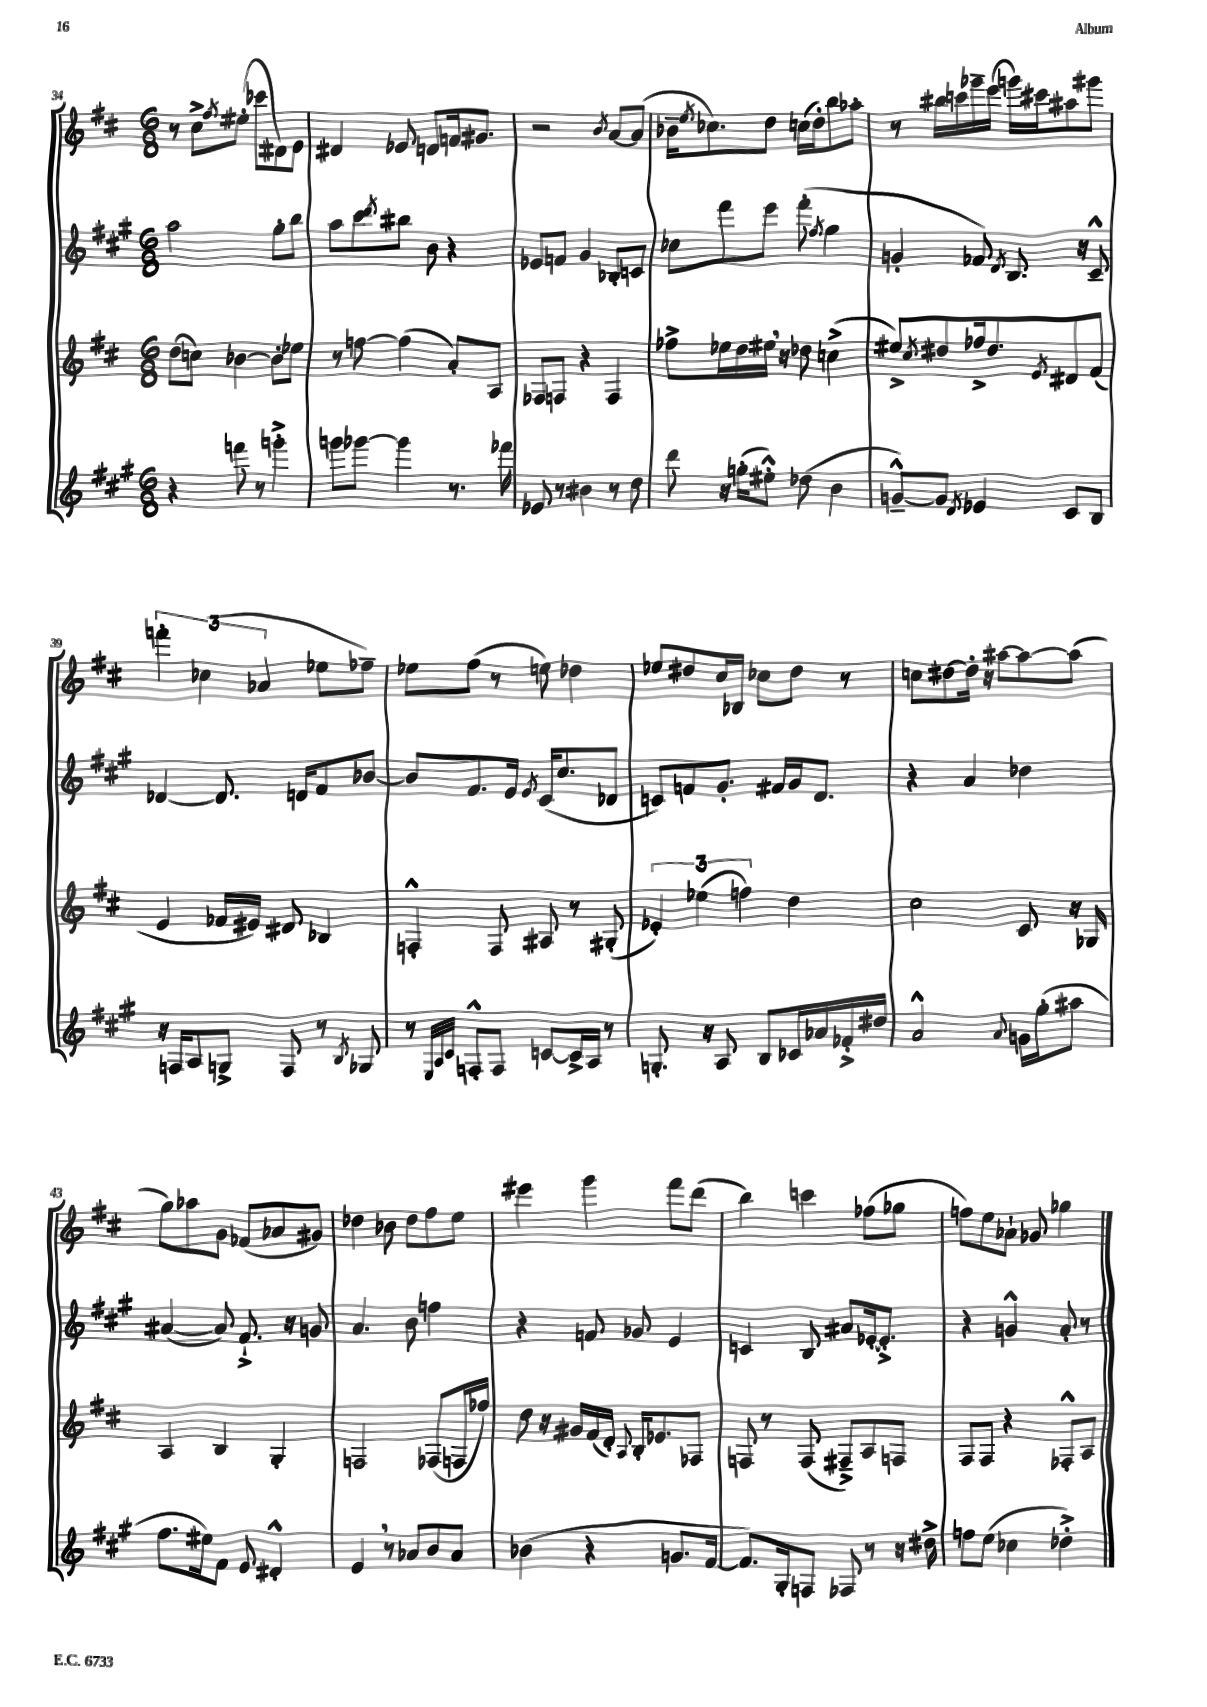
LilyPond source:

<<
\new StaffGroup <<
\new Staff = "s0" {
    \clef treble \key d \major \numericTimeSignature \time 6/8
    r8 cis''8-> \acciaccatura { fis''8 } eis''8-.( ces'''8 dis'8) e'8 |
    dis'4 ees'8 d'8 f'16 gis'8. |
    r2 \acciaccatura { b'8 } a'8~ a'8( |
    bes'16-- \acciaccatura { e''8 } ces''8.) d''8 c''16( d''16-.) b''8 aes''8-. |
    r8 bis''16 c'''16 ges'''16-- e'''16( g'''16) cis'''16 ais''8 gis'''8 |
    \tuplet 3/2 { f'''4-. ces''4( aes'4 } ees''8 fes''8--) |
    ees''8 fis''8( r8 e''8) des''4 |
    ees''8 dis''8 cis''16 bes16 ces''8 dis''8 r8 |
    c''8 dis''8~ dis''16-. r16 ais''8~ ais''8~ ais''8( |
    g''8) aes''8 g'8 fes'8( aes'8 gis'8) |
    des''4 bes'8 des''8 fis''8 e''8 |
    eis'''4 g'''4 fis'''8 d'''8( |
    b''4) c'''4 fes''8( ges''8 |
    f''8) e''8 aes'8-! ges'8 ges''4 \bar "|." |
}
\new Staff = "s1" {
    \clef treble \key a \major \numericTimeSignature \time 6/8
    a''2 gis''8-. b''8 |
    a''8 cis'''8 \acciaccatura { d'''8 } bis''8 b'8 r4 |
    ees'8 f'8 gis'4 bes8-. c'8 |
    ces''8 fis'''8 e'''8 fis'''8-.( \acciaccatura { fis''8 } gis''4 |
    g'4-. fes'8) \acciaccatura { d'8 } b8. r16 cis'8---^ |
    des'4~ des'8. d'16 fis'8 bes'8~ |
    bes'8 fis'8. e'16 \acciaccatura { e'8 } cis'16( cis''8. des'8 |
    c'8) f'8 gis'8.-. fis'16 gis'16 d'8. |
    r4 a'4 des''4 |
    ais'4~( ais'8) fis'8.-!-> r16 g'8 |
    a'4. b'8 f''4 |
    r4 f'8 ges'8 e'4 |
    c'4 b8 ais'8 ees'16~-. ees'8.-.-> |
    r4 g'4-^ a'8-. r8 \bar "|." |
}
\new Staff = "s2" {
    \clef treble \key d \major \numericTimeSignature \time 6/8
    d''8( c''8) bes'4~ bes'8-. ees''8 |
    r8 f''8~ f''4( a'8-.) a8 |
    fes8 f8 r4 f4 |
    fes''8-> ees''16 d''16 eis''16 \breathe r16 des''8 c''4->( |
    eis''8->) \acciaccatura { cis''8 } dis''8 fes''16-> dis''8. \acciaccatura { e'8 } dis'8 fis'8( |
    e'4 fes'16 eis'16) dis'8 bes4 |
    f4-.-^ f8 ais8 r8 gis8-.( |
    \tuplet 3/2 { ees'4-.) ees''4( f''4) } d''4 |
    cis''2 cis'8 r16 ges16 |
    a4 b4 g4-. |
    f2 fes8( f16 fes''16) |
    d''8 r16 gis'16 fis'16( d'16-.) \appoggiatura { a8 } b16-. ees'8. fes8 |
    f8 r8 f8( fis8--->) a8 f8 |
    fis8 fis8 r4 fes8-.-^ a8 \bar "|." |
}
\new Staff = "s3" {
    \clef treble \key a \major \numericTimeSignature \time 6/8
    r4 f'''8 r8 g'''4-.-> |
    g'''8 ges'''8~ ges'''4 r8. fes'''16 |
    ees'8 r8 bis'4 r8 d''8 |
    d'''8 r16 g''16-.( eis''8-.-^) des''8( b'4 |
    g'8~---^) g'8 \acciaccatura { d'8 } ees'4 cis'8 b8 |
    r16 f16 a8 g8-> f8 r8 \acciaccatura { b8 } ges8 |
    r8 \grace { e32 a32 cis'32 } f8-.-^ f8 c'8~ c'16-> a16 r8 |
    g8.-. r16 a8 b8 ces'16 aes'16 fes'16-.-> dis''16 |
    a'2-^ \appoggiatura { a'8 } g'16 gis''16-.( ais''8 |
    fis''8. eis''16) fis'8 e'8 dis'4-.-^ |
    e'4 \breathe r8 aes'8 b'8 aes'8 |
    bes'4( r4 g'8. fis'16~ |
    fis'8.) gis16-. f8 fes8 r8 r16 dis''16-> |
    f''8 e''8( ces''4 des''4-.->) \bar "|." |
}
>>
>>
\layout { \context { \Score currentBarNumber = #34 } }
